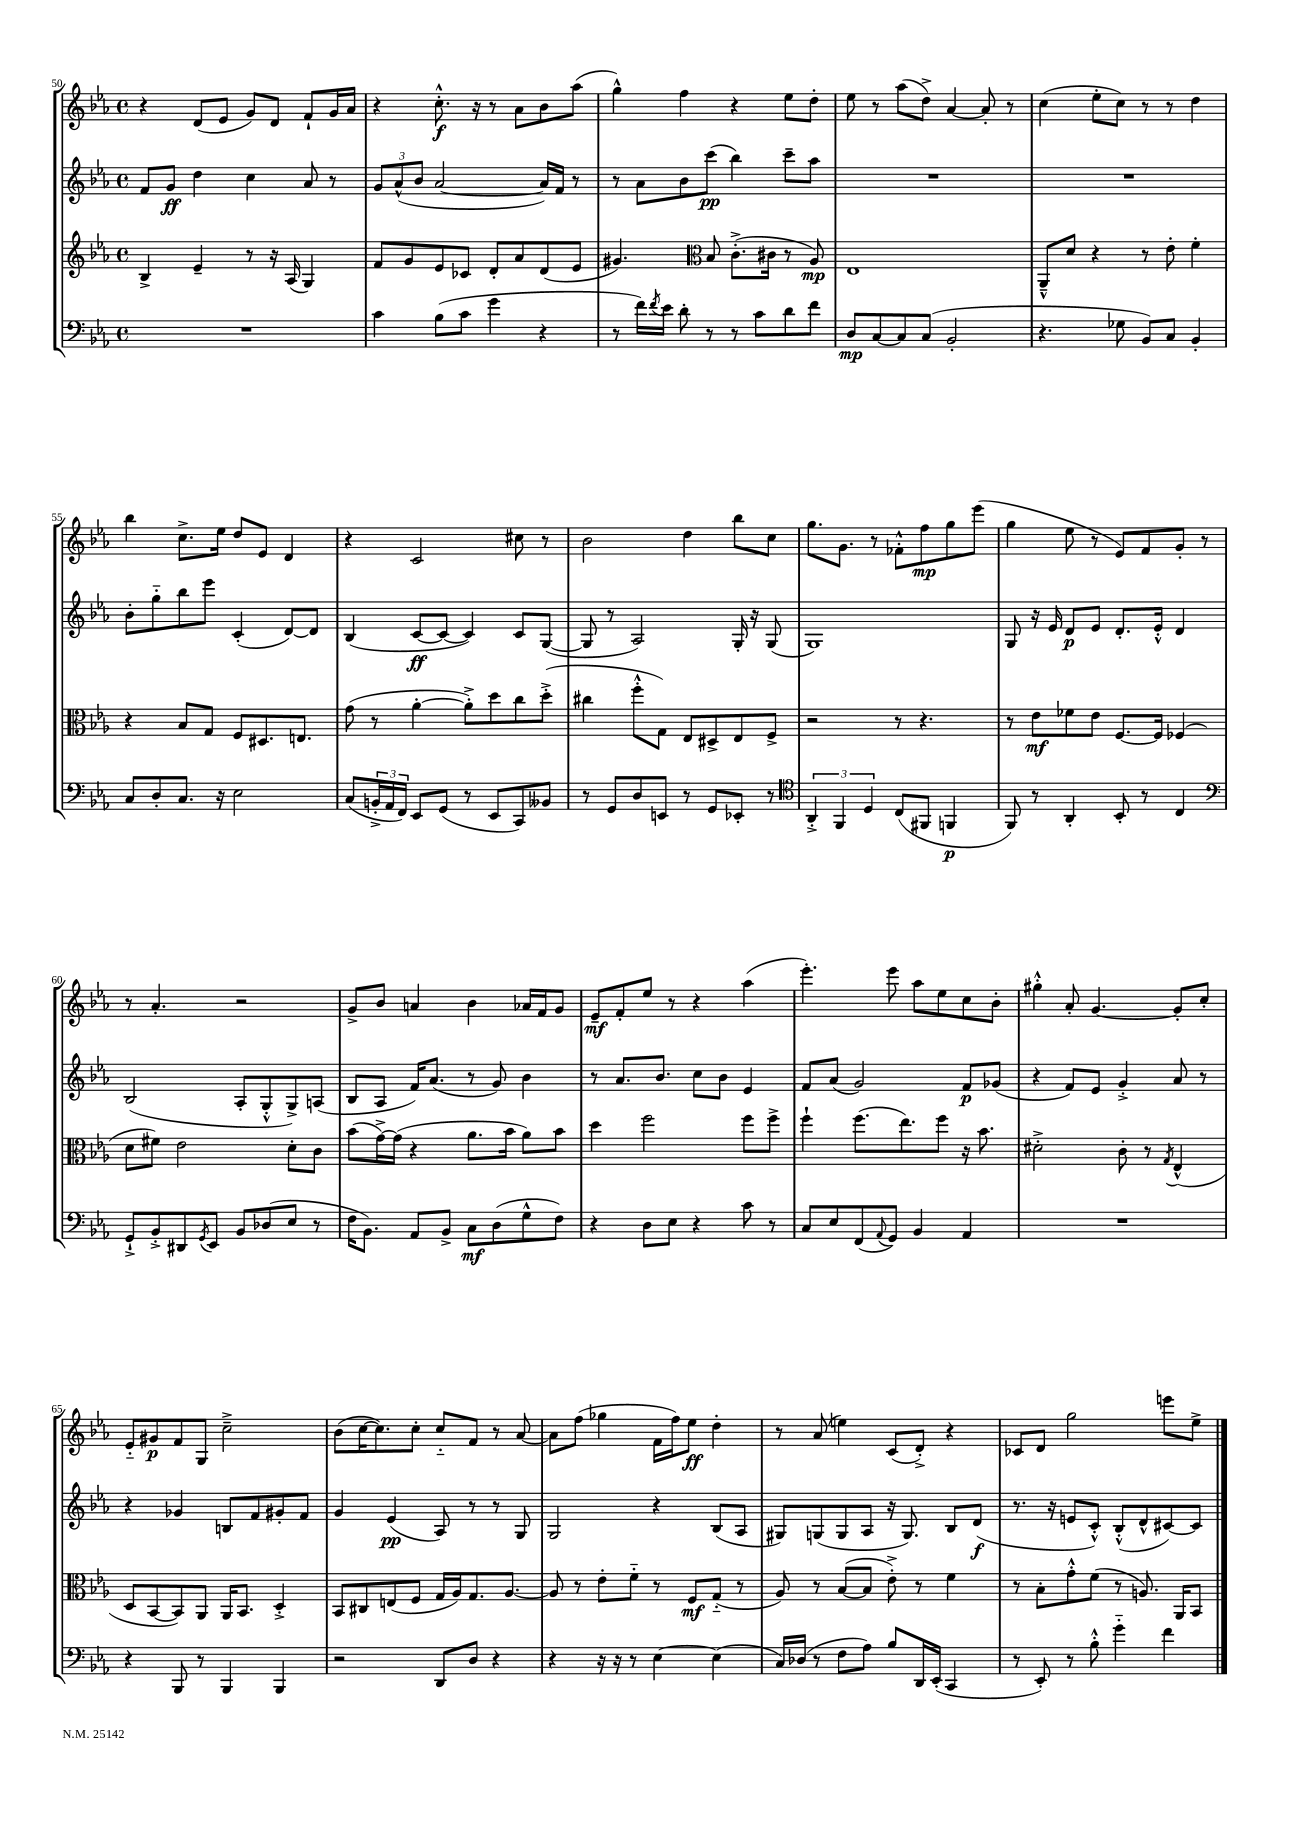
<<
\new StaffGroup <<
\new Staff = "s0" {
    \clef treble \key ees \major \defaultTimeSignature \time 4/4
    r4 d'8( ees'8 g'8) d'8 f'8-! g'16 aes'16 |
    r4 c''8.-.-^\f r16 r8 aes'8 bes'8 aes''8( |
    g''4-^) f''4 r4 ees''8 d''8-. |
    ees''8 r8 aes''8( d''8->) aes'4~ aes'8-. r8 |
    c''4( ees''8-. c''8) r8 r8 d''4 |
    bes''4 c''8.-> ees''16 d''8 ees'8 d'4 |
    r4 c'2 cis''8 r8 |
    bes'2 d''4 bes''8 c''8 |
    g''8. g'8. r8 fes'8-.-^ f''8\mp g''8 ees'''8( |
    g''4 ees''8 r8 ees'8) f'8 g'8-. r8 |
    r8 aes'4.-. r2 |
    g'8-> bes'8 a'4 bes'4 aes'16 f'16 g'8 |
    ees'8--\mf f'8-. ees''8 r8 r4 aes''4( |
    ees'''4.-.) ees'''8 aes''8 ees''8 c''8 bes'8-. |
    gis''4-.-^ aes'8-. g'4.~ g'8-. c''8-. |
    ees'8-_ gis'8\p f'8 g8 c''2---> |
    bes'8( c''16~ c''8.) c''8-. c''8-_ f'8 r8 aes'8~ |
    aes'8 f''8( ges''4 f'16 f''16) ees''8\ff d''4-. |
    r8 aes'8( e''4) c'8( d'8-.->) r4 |
    ces'8 d'8 g''2 e'''8 ees''8-> \bar "|." |
}
\new Staff = "s1" {
    \clef treble \key ees \major \defaultTimeSignature \time 4/4
    f'8 g'8\ff d''4 c''4 aes'8 r8 |
    \tuplet 3/2 { g'8 aes'8-^( bes'8 } aes'2~ aes'16) f'16 r8 |
    r8 aes'8 bes'8 c'''8\pp( bes''4) c'''8-- aes''8 |
    R1 |
    R1 |
    bes'8-. g''8-_ bes''8 ees'''8 c'4-.( d'8~) d'8 |
    bes4( c'8~\ff c'8~ c'4) c'8 g8~( |
    g8 r8 aes2) g16-. r16 g8( |
    g1) |
    g8 r16 ees'16 d'8\p ees'8 d'8.-. ees'16-.-^ d'4 |
    bes2( aes8-. g8-.-^ g8->) a8( |
    bes8 aes8 f'16) aes'8.( r8 g'8) bes'4 |
    r8 aes'8. bes'8. c''8 bes'8 ees'4 |
    f'8 aes'8( g'2) f'8\p ges'8( |
    r4 f'8) ees'8 g'4-.-> aes'8 r8 |
    r4 ges'4 b8 f'8 gis'8-. f'8 |
    g'4 ees'4\pp( aes8) r8 r8 g8 |
    g2 r4 bes8( aes8 |
    gis8) g8( g8 aes8 r16 g8.) bes8 d'8\f( |
    r8. r16 e'8 c'8-.-^) bes8-.-^( d'8-^ cis'8~) cis'8 \bar "|." |
}
\new Staff = "s2" {
    \clef treble \key ees \major \defaultTimeSignature \time 4/4
    bes4-> ees'4-- r8 r16 aes16( g4) |
    f'8 g'8 ees'8 ces'8 d'8-. aes'8 d'8( ees'8 |
    gis'4.) \clef alto bes8 c'8.-.->( cis'16 r8 aes8\mp) |
    ees1 |
    aes,8---^ d'8 r4 r8 ees'8-. f'4-. |
    r4 bes8 g8 f8 dis8. e8. |
    g'8( r8 aes'4~-. aes'8-.->) d''8 c''8 d''8-.->( |
    cis''4 f''8-.-^ g8) ees8 dis8-> ees8 f8-> |
    r2 r8 r4. |
    r8 ees'8\mf fes'8 ees'8 f8.~ f16 fes4( |
    d'8 fis'8) ees'2 d'8-. c'8 |
    bes'8( g'16~->) g'16( r4 aes'8. bes'16 aes'8) bes'8 |
    d''4 f''2 f''8 f''8-> |
    f''4-! f''8.( ees''8.) f''8 r16 bes'8. |
    dis'2-.-> c'8-. r8 \acciaccatura { g8 } ees4-^( |
    d8 bes,8~ bes,8) aes,8 aes,16 bes,8. d4-.-> |
    bes,8 cis8 e8( f8 g16 aes16) g8. aes8.~ |
    aes8 r8 ees'8-. f'8-_ r8 f8\mf g8-_( r8 |
    aes8) r8 bes8~( bes8 ees'8-.->) r8 f'4 |
    r8 bes8-. g'8-.-^ f'8( r8 a8.) aes,16 bes,8 \bar "|." |
}
\new Staff = "s3" {
    \clef bass \key ees \major \defaultTimeSignature \time 4/4
    R1 |
    c'4 bes8( c'8 g'4 r4 |
    r8 f'16) \acciaccatura { f'8 } ees'16 d'8-. r8 r8 c'8 d'8 f'8 |
    d8\mp c8~ c8 c8( bes,2-. |
    r4. ges8 bes,8) c8 bes,4-. |
    c8 d8-. c8. r16 ees2 |
    c8( \tuplet 3/2 { b,16-.-> aes,16 f,16) } ees,8 g,8( r8 ees,8 c,8) beses,8 |
    r8 g,8 d8 e,8 r8 g,8 ees,8-. r8 |
    \clef tenor \tuplet 3/2 { aes,4-.-> f,4 d4 } c8( fis,8 f,4\p |
    f,8) r8 aes,4-. bes,8-. r8 c4 |
    \clef bass g,8-!-> bes,8-.-> dis,8 \acciaccatura { g,8 } ees,8 bes,8 des8( ees8 r8 |
    f16 bes,8.) aes,8 bes,8-> c8\mf d8( g8-^ f8) |
    r4 d8 ees8 r4 c'8 r8 |
    c8 ees8 f,8( \appoggiatura { aes,8 } g,8) bes,4 aes,4 |
    R1 |
    r4 bes,,8 r8 bes,,4 bes,,4 |
    r2 d,8 d8 r4 |
    r4 r16 r16 r8 ees4~ ees4( |
    c16) des16( r8 f8 aes8) bes8 d,16 ees,16-.( c,4 |
    r8 ees,8-.) r8 bes8-.-^ g'4-_ f'4 \bar "|." |
}
>>
>>
\layout { \context { \Score currentBarNumber = #50 } }
